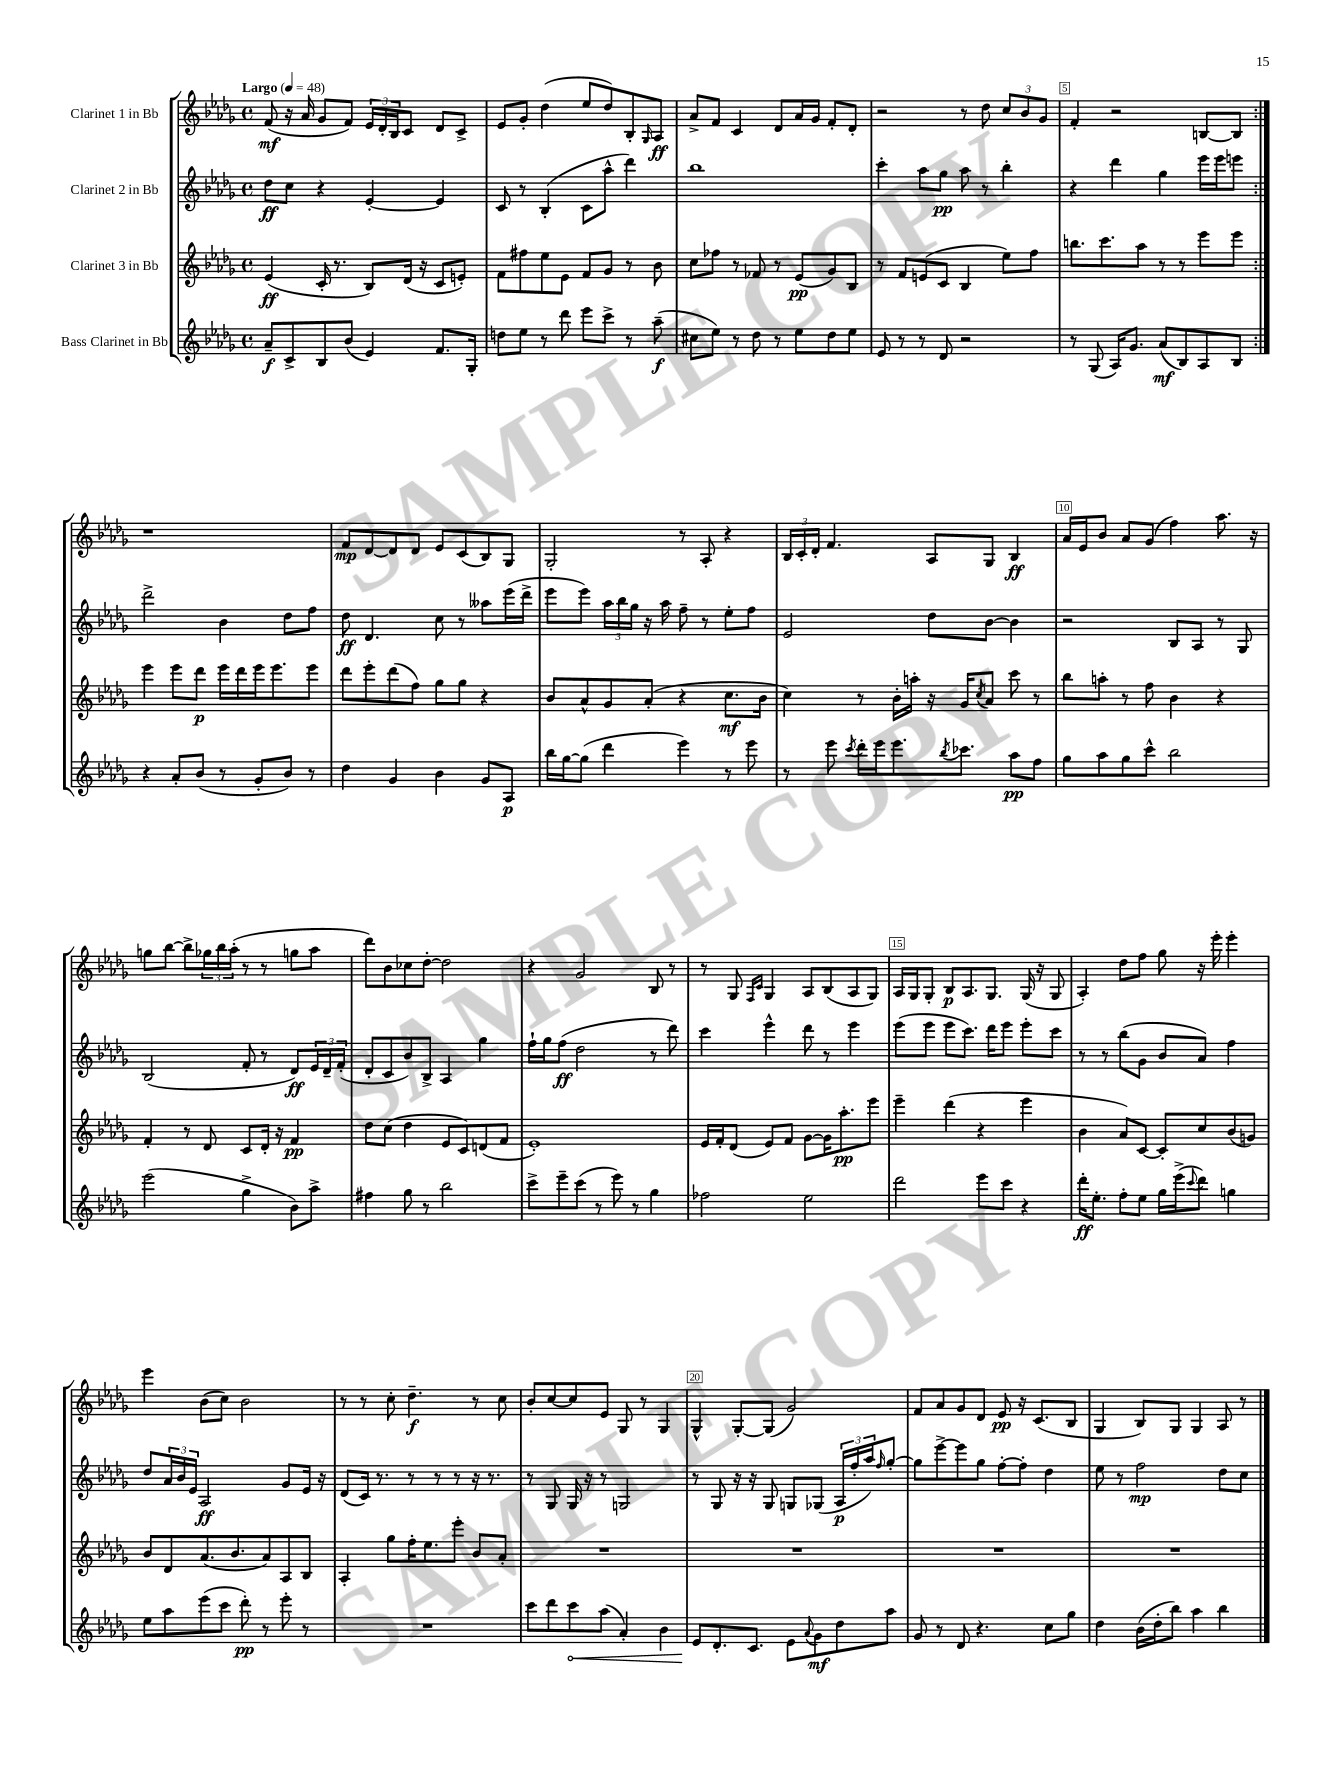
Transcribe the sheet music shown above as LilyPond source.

<<
\new StaffGroup <<
\new Staff = "s0" \with { instrumentName = "Clarinet 1 in Bb" } {
    \clef treble \key des \major \defaultTimeSignature \time 4/4 \tempo "Largo" 4 = 48
    \repeat volta 2 { f'8\mf( r16 aes'16 ges'8 f'8) \tuplet 3/2 { ees'16 des'16-. bes16 } c'8 des'8 c'8-> |
    ees'8 ges'8-. des''4( ees''8 des''8) bes8-. \grace { ges16 } aes8\ff |
    aes'8-> f'8 c'4 des'8 aes'16 ges'16 f'8-. des'8-. |
    r2 r8 des''8 \tuplet 3/2 { c''8 bes'8 ges'8 } |
    f'4-. r2 b8~ b8 | }
    r1 |
    f'8\mp des'8~ des'8 des'8 ees'8 c'8( bes8) ges8 |
    ges2-. r8 aes8-. r4 |
    \tuplet 3/2 { bes16 c'16-. des'16-. } f'4. aes8 ges8 bes4\ff |
    aes'16 ees'16 bes'8 aes'8 ges'8( f''4) aes''8. r16 |
    g''8 bes''8~ bes''8-> \tuplet 3/2 { ges''16 bes''16 aes''16-.( } r8 r8 g''8 aes''8 |
    des'''8) bes'8 ces''8 des''8~-. des''2 |
    r4 ges'2 bes8 r8 |
    r8 ges8 \grace { f16 c'16 } ges4 aes8 bes8( aes8 ges8) |
    aes16 ges16 ges8-. bes8\p aes8. ges8. ges16( r16 ges8 |
    aes4-.) des''8 f''8 ges''8 r16 ees'''16-. ees'''4-. |
    ees'''4 bes'8( c''8) bes'2 |
    r8 r8 c''8-. des''4.--\f r8 c''8 |
    bes'8-. c''8~ c''8 ees'8 ges8 r8 ges4 |
    ges4-^ ges8~-. ges8( ges'2) |
    f'8 aes'8 ges'8 des'8 ees'8\pp r16 c'8.( bes8 |
    ges4 bes8) ges8 ges4 aes8 r8 \bar "|." |
}
\new Staff = "s1" \with { instrumentName = "Clarinet 2 in Bb" } {
    \clef treble \key des \major \defaultTimeSignature \time 4/4
    \repeat volta 2 { des''8\ff c''8 r4 ees'4~-. ees'4 |
    c'8 r8 bes4-.( c'8 aes''8-^ des'''4) |
    bes''1 |
    c'''4-. aes''8 ges''8\pp aes''8 r8 bes''4-. |
    r4 des'''4 ges''4 ees'''16 ees'''16 e'''8 | }
    des'''2-> bes'4 des''8 f''8 |
    des''8\ff des'4. c''8 r8 aeses''8 ees'''16( des'''16-> |
    ees'''8 ees'''8) \tuplet 3/2 { aes''16 bes''16 ges''16 } r16 aes''16 f''8-- r8 ees''8-. f''8 |
    ees'2 des''8 bes'8~ bes'4 |
    r2 bes8 aes8 r8 ges8 |
    bes2( f'8-. r8 des'8\ff) \tuplet 3/2 { ees'16 des'16-- f'16-.( } |
    des'8-. c'8 bes'8) bes8-> aes4 ges''4 |
    f''16-! ges''16 f''8\ff( des''2 r8 des'''8) |
    c'''4 ees'''4-^ des'''8 r8 ees'''4 |
    ees'''8( ees'''8 ees'''8 c'''8.) des'''16 ees'''8 ees'''8-. c'''8 |
    r8 r8 bes''8( ges'8 bes'8 aes'8) f''4 |
    des''8 \tuplet 3/2 { aes'16 bes'16 ees'16 } aes2\ff ges'8 ees'16 r16 |
    des'8( c'16) r8. r8 r8 r8 r16 r8. |
    r8 ges8 ges16 r16 r8 g2 |
    r8 ges8 r16 r16 ges8 g8 ges8( \tuplet 3/2 { aes16\p f''16-. aes''16) } \grace { f''16 } ges''8~-. |
    ges''8 ees'''8~-> ees'''8 ges''8 f''8~-. f''8-. des''4 |
    ees''8 r8 f''2\mp des''8 c''8 \bar "|." |
}
\new Staff = "s2" \with { instrumentName = "Clarinet 3 in Bb" } {
    \clef treble \key des \major \defaultTimeSignature \time 4/4
    \repeat volta 2 { ees'4\ff( c'16-. r8. bes8) des'16( r16 c'8 e'8-.) |
    f'8 fis''8 ees''8 ees'8 f'8 ges'8 r8 bes'8 |
    c''8 fes''8 r8 fes'8 r8 ees'8\pp( ges'8) bes8 |
    r8 f'8 e'8( c'8 bes4 ees''8) f''8 |
    b''8. c'''8. aes''8 r8 r8 ees'''8 ees'''8 | }
    ees'''4 ees'''8 des'''8\p ees'''16 des'''16 ees'''16 ees'''8. ees'''8 |
    des'''8 ees'''8-. des'''8( f''8) ges''8 ges''8 r4 |
    bes'8 aes'8-^ ges'8 aes'8-.( r4 c''8.\mf bes'16 |
    c''4) r8 bes'16-. a''16-. r16 ges'16 \acciaccatura { c''8 } aes'8 c'''8 r8 |
    bes''8 a''8-. r8 f''8 bes'4 r4 |
    f'4-. r8 des'8 c'8 des'16-. r16 f'4\pp |
    des''8 c''8( des''4 ees'8 c'8) d'8( f'8 |
    ees'1-.) |
    ees'16 f'16-. des'8( ees'8) f'8 ges'8~ ges'16 aes''8.-.\pp ees'''8 |
    ees'''4-- des'''4( r4 ees'''4 |
    bes'4 aes'8) c'8~ c'8-. c''8 bes'8( g'8) |
    bes'8 des'8 aes'8.( bes'8. aes'8) aes8 bes8 |
    aes4-. ges''8 f''16-. ees''8. ees'''8-. bes'8 aes'8-. |
    R1 |
    R1 |
    R1 |
    R1 \bar "|." |
}
\new Staff = "s3" \with { instrumentName = "Bass Clarinet in Bb" } {
    \clef treble \key des \major \defaultTimeSignature \time 4/4
    \repeat volta 2 { aes'8--\f c'8-> bes8 bes'8( ees'4) f'8. ges16-. |
    d''8 ees''8 r8 des'''8 ees'''8 c'''8-> r8 aes''8--\f( |
    cis''8 ees''8) r8 des''8 r8 ees''8 des''8 ees''8 |
    ees'8 r8 r8 des'8 r2 |
    r8 ges8( aes16) ges'8. aes'8\mf( bes8) aes8 bes8 | }
    r4 aes'8-. bes'8( r8 ges'8-. bes'8) r8 |
    des''4 ges'4 bes'4 ges'8 aes8\p |
    bes''16 ges''16~ ges''8( des'''4 ees'''4) r8 ees'''8 |
    r8 ees'''8 \acciaccatura { c'''8 } des'''16-. ees'''16 ees'''8. \acciaccatura { bes''8 } ces'''8. aes''8\pp f''8 |
    ges''8 aes''8 ges''8 c'''8-^ bes''2 |
    ees'''2( ges''4-> bes'8) aes''8-> |
    fis''4 ges''8 r8 bes''2 |
    c'''8-> ees'''8-- c'''8( r8 ees'''8) r8 ges''4 |
    fes''2 ees''2 |
    des'''2 ees'''8 c'''8 r4 |
    des'''16-.\ff ees''8.-. f''8-. ees''8 ges''16 ees'''16->( \appoggiatura { c'''8 } des'''8) g''4 |
    ees''8 aes''8 ees'''8( c'''8 des'''8-.\pp) r8 ees'''8-. r8 |
    R1 |
    c'''8 des'''8 \once \override Hairpin.circled-tip = ##t c'''8\< aes''8( aes'4-.) bes'4 |
    ees'8\! des'8.-. c'8. ees'8 \appoggiatura { aes'8 } ges'8\mf des''8 aes''8 |
    ges'8 r8 des'8 r4. c''8 ges''8 |
    des''4 bes'16( des''16-. bes''8) aes''4 bes''4 \bar "|." |
}
>>
>>
\layout { \context { \Score \override BarNumber.break-visibility = ##(#f #t #t) barNumberVisibility = #(every-nth-bar-number-visible 5) \override BarNumber.stencil = #(make-stencil-boxer 0.1 0.3 ly:text-interface::print) } }
